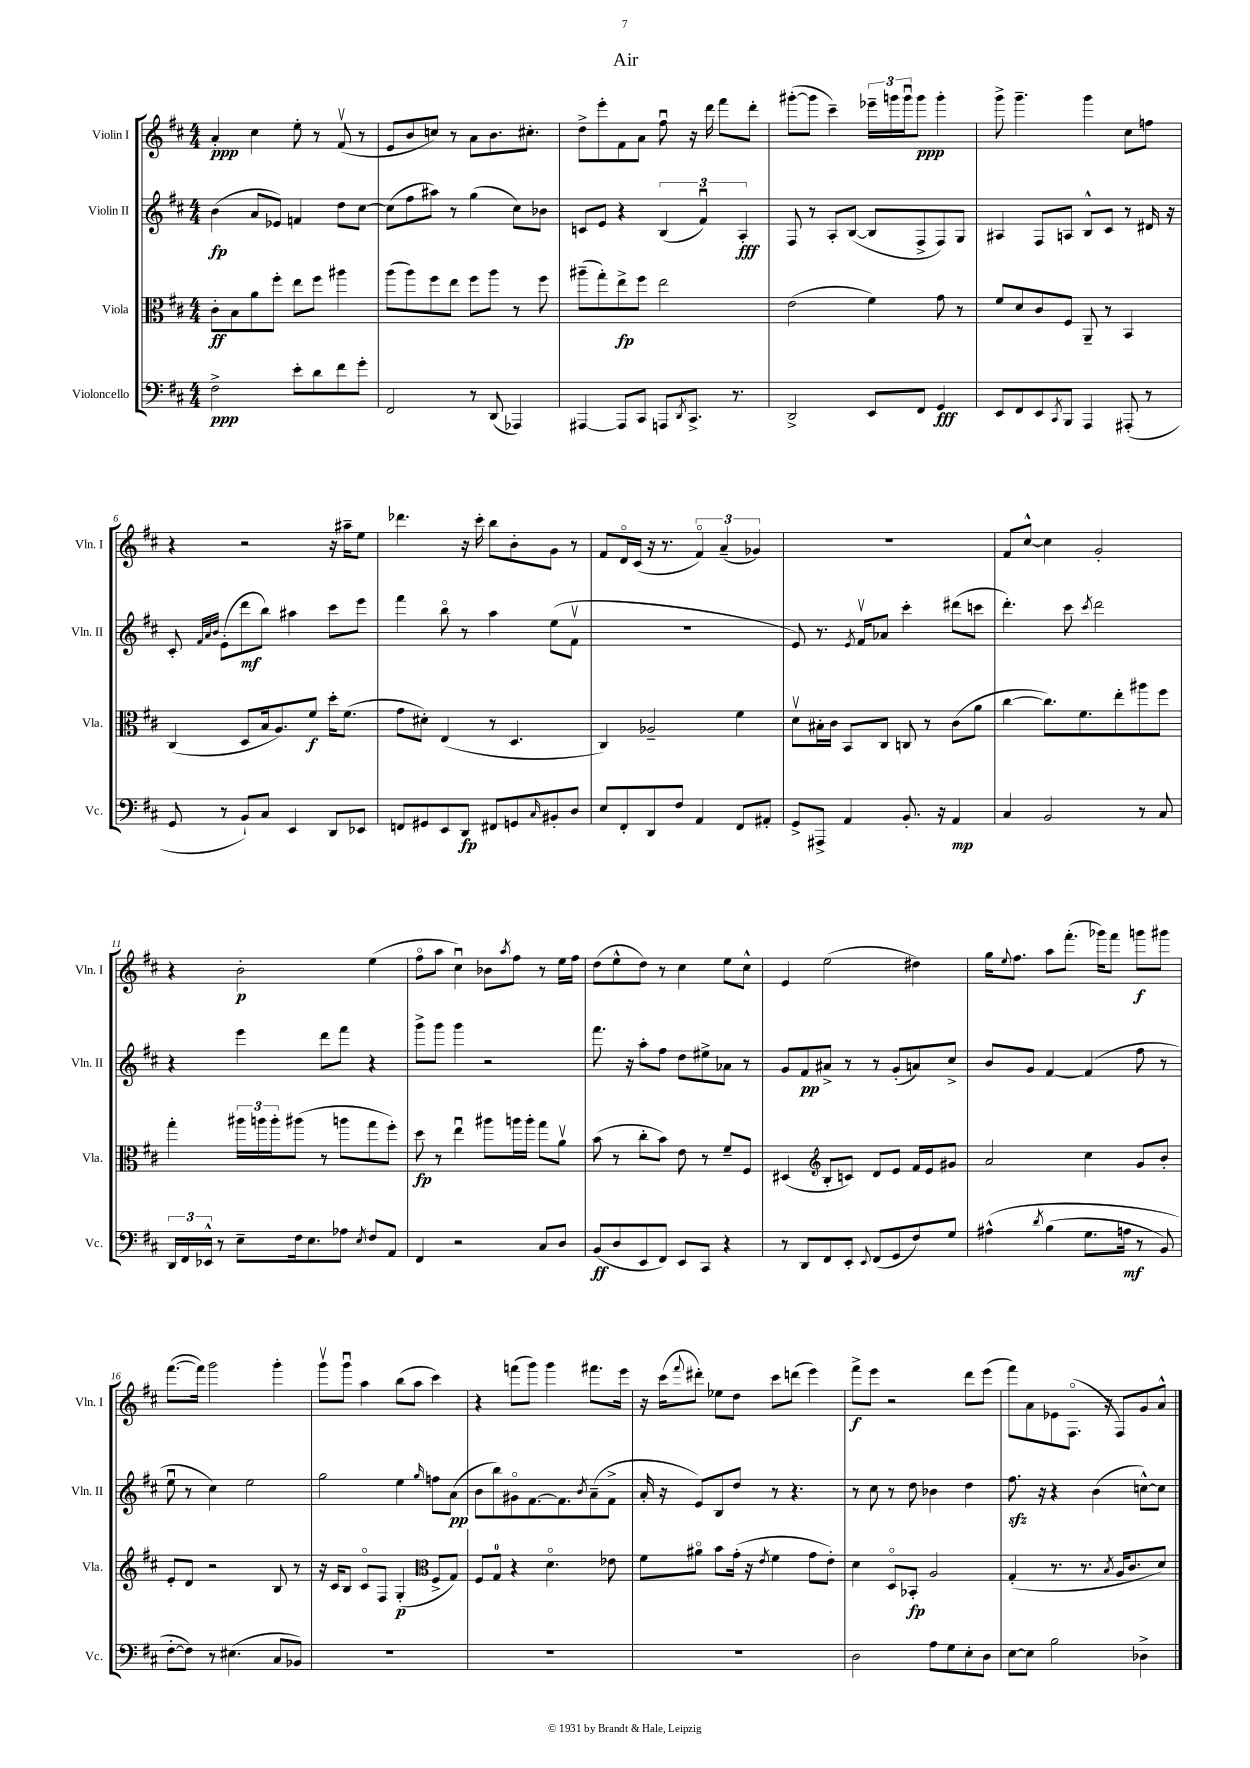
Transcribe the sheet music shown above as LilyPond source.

\header { title = "Air" }
<<
\new StaffGroup <<
\new Staff = "s0" \with { instrumentName = "Violin I" shortInstrumentName = "Vln. I" } {
    \clef treble \key d \major \numericTimeSignature \time 4/4
    a'4-.\ppp cis''4 e''8-. r8 fis'8\upbow( r8 |
    e'8 b'8 c''8) r8 a'8 b'8. cis''8.-. |
    d''8-> e'''8-. fis'8 a'8 fis''8\downbow r16 d'''16 fis'''8 d'''8-. |
    gis'''8~-.( gis'''8 cis'''4--) \tuplet 3/2 { ees'''16-- g'''16 g'''16\downbow } g'''8\ppp g'''4-. |
    g'''8-> g'''4.-- g'''4 cis''8 f''8 |
    r4 r2 r16 ais''16-- e''8 |
    des'''4. r16 cis'''16-. b''8 b'8-. g'8 r8 |
    fis'8 d'16\flageolet cis'16( r16 r8. \tuplet 3/2 { fis'4\flageolet) a'4--( ges'4) } |
    R1 |
    fis'8 cis''8~-^ cis''4 g'2-. |
    r4 b'2-.\p e''4( |
    fis''8\flageolet a''8 cis''4\downbow) bes'8 \acciaccatura { a''8 } fis''8 r8 e''16 fis''16 |
    d''8( e''8-^ d''8) r8 cis''4 e''8 cis''8-^ |
    e'4 e''2( dis''4) |
    g''16 \appoggiatura { e''8 } fis''8. a''8 fis'''8.-.( ges'''16) fis'''8 g'''8\f gis'''8 |
    fis'''8.~( fis'''16) g'''2 g'''4-. |
    g'''8\upbow g'''8\downbow a''4 b''8( a''8 cis'''4) |
    r4 f'''8( g'''8) g'''4 fis'''8. e'''16 |
    r16 cis'''16( \appoggiatura { fis'''8 } dis'''8-.) ees''8 d''8 cis'''8 d'''8( e'''4) |
    fis'''8->\f e'''8 r2 d'''8 e'''8( |
    fis'''8) a'8 ees'8 fis8.\flageolet( r16 fis8) g'8 a'8-^ \bar "|." |
}
\new Staff = "s1" \with { instrumentName = "Violin II" shortInstrumentName = "Vln. II" } {
    \clef treble \key d \major \numericTimeSignature \time 4/4
    b'4\fp( a'8 ees'8) f'4 d''8 cis''8~ |
    cis''8( fis''8 ais''8) r8 g''4( cis''8) bes'8 |
    c'8 e'8 r4 \tuplet 3/2 { b4( fis'4\downbow) a4-.\fff } |
    fis8 r8 a8-. b8~( b8 fis8-> fis8) g8 |
    ais4 fis8 a8 b8-^ cis'8 r8 dis'16 r16 |
    cis'8-. \grace { fis'32 a'32 b'32 } e'8-.( d'''8\mf b''8) ais''4 cis'''8 e'''8 |
    fis'''4 b''8\flageolet r8 a''4 e''8( fis'8\upbow |
    R1 |
    e'8) r8. \acciaccatura { e'8 } fis'16\upbow aes'8 cis'''4-. dis'''8( c'''8 |
    d'''4.-.) cis'''8 \acciaccatura { cis'''8 } d'''2 |
    r4 e'''4 d'''8 fis'''8 r4 |
    g'''8-> g'''8 g'''4 r2 |
    fis'''8. r16 a''8-. fis''8 d''8 eis''8-> aes'8 r8 |
    g'8 fis'8\pp ais'8-> r8 r8 g'8-.( a'8) cis''8-> |
    b'8 g'8 fis'4~ fis'4( fis''8 r8 |
    e''8\downbow r8 cis''4) e''2 |
    g''2 e''4 \grace { g''16 } f''8 a'8\pp( |
    b'8 b''8) gis'8\flageolet fis'8.~ fis'8. \acciaccatura { b'8 } a'8--( fis'8-> |
    a'16-. r16 e'8) b8 d''8 r8 r4. |
    r8 cis''8 r8 d''8 bes'4 d''4 |
    fis''8.\sfz r16 r4 b'4( c''8~-^) c''8 \bar "|." |
}
\new Staff = "s2" \with { instrumentName = "Viola" shortInstrumentName = "Vla." } {
    \clef alto \key d \major \numericTimeSignature \time 4/4
    cis'8-.\ff b8 a'8 fis''8-. e''8 fis''8 ais''4 |
    a''8( a''8) fis''8 e''8 fis''8 a''8 r8 fis''8 |
    ais''8--( g''8-.) e''8->\fp fis''8 e''2 |
    e'2( fis'4) g'8 r8 |
    fis'8 d'8 cis'8 fis8 a,8-- r8 b,4 |
    cis4( d8 b16 a8.) fis'8\f d''16-. fis'8.( |
    g'8 dis'8-.) e4( r8 d4. |
    cis4) aes2-- fis'4 |
    d'8\upbow bis16-. cis'16 b,8 cis8 c8 r8 cis'8( a'8 |
    cis''4~ cis''8.) fis'8. e''8-. ais''8 fis''8 |
    g''4-. \tuplet 3/2 { ais''16 a''16 a''16-. } ais''8( r8 a''8 g''8 fis''8-.) |
    d''8\fp r8 e''4\downbow ais''8 a''16 a''16-. g''8 a'8\upbow |
    b'8( r8 cis''8-. b'8) e'8 r8 fis'8-- fis8 |
    dis4( \clef treble b8-. c'8) d'8 e'8 fis'16 e'16 gis'8 |
    a'2 cis''4 g'8 b'8-. |
    e'8-. d'8 r2 b8 r8 |
    r16 cis'16 b8 cis'8\flageolet fis8 g4-.\p( \clef alto fis8-> g8) |
    fis8 g8-0 r4 d'4.\flageolet ees'8 |
    fis'8 ais'8\flageolet b'8 g'16-.( r16 \acciaccatura { e'8 } fis'4 g'8 e'8-.) |
    d'4 d8\flageolet bes,8-.\fp a2 |
    g4-.( r8. r8. \acciaccatura { b8 } a16 cis'8. d'8) \bar "|." |
}
\new Staff = "s3" \with { instrumentName = "Violoncello" shortInstrumentName = "Vc." } {
    \clef bass \key d \major \numericTimeSignature \time 4/4
    fis2->\ppp e'8-. d'8 fis'8 g'8-. |
    fis,2 r8 d,8( aes,,4) |
    ais,,4~ ais,,8 cis,8 a,,8 \acciaccatura { d,8 } cis,8.-> r8. |
    d,2-> e,8 fis,8 g,4\fff |
    e,8 fis,8 e,8 \acciaccatura { cis,8 } b,,8 a,,4 ais,,8-.( r8 |
    g,8 r8 b,8-!) cis8 e,4 d,8 ees,8 |
    f,8 gis,8 e,8 d,8\fp fis,8 g,8 \grace { cis16 } bis,8-. d8 |
    e8 fis,8-. d,8 fis8 a,4 fis,8 ais,8-. |
    g,8-> ais,,8-> a,4 b,8.-. r16 a,4\mp |
    cis4 b,2 r8 cis8 |
    \tuplet 3/2 { d,16 fis,16 ees,16-^ } r8 e8-- fis16 e8. aes8 \acciaccatura { e8 } fis8 a,8 |
    fis,4 r2 cis8 d8 |
    b,8\ff( d8 e,8 fis,8) e,8 cis,8 r4 |
    r8 d,8 fis,8 e,8-. \appoggiatura { e,8 } fis,8( g,8 fis8) g8 |
    ais4-^\( \acciaccatura { d'8 } b4( g8. a16\mf r8 b,8) |
    fis8~-. fis8\) r8 eis4.( cis8 bes,8) |
    R1 |
    R1 |
    R1 |
    d2 a8 g8 e8-. d8 |
    e8~ e8 b2 des4-> \bar "|." |
}
>>
>>
